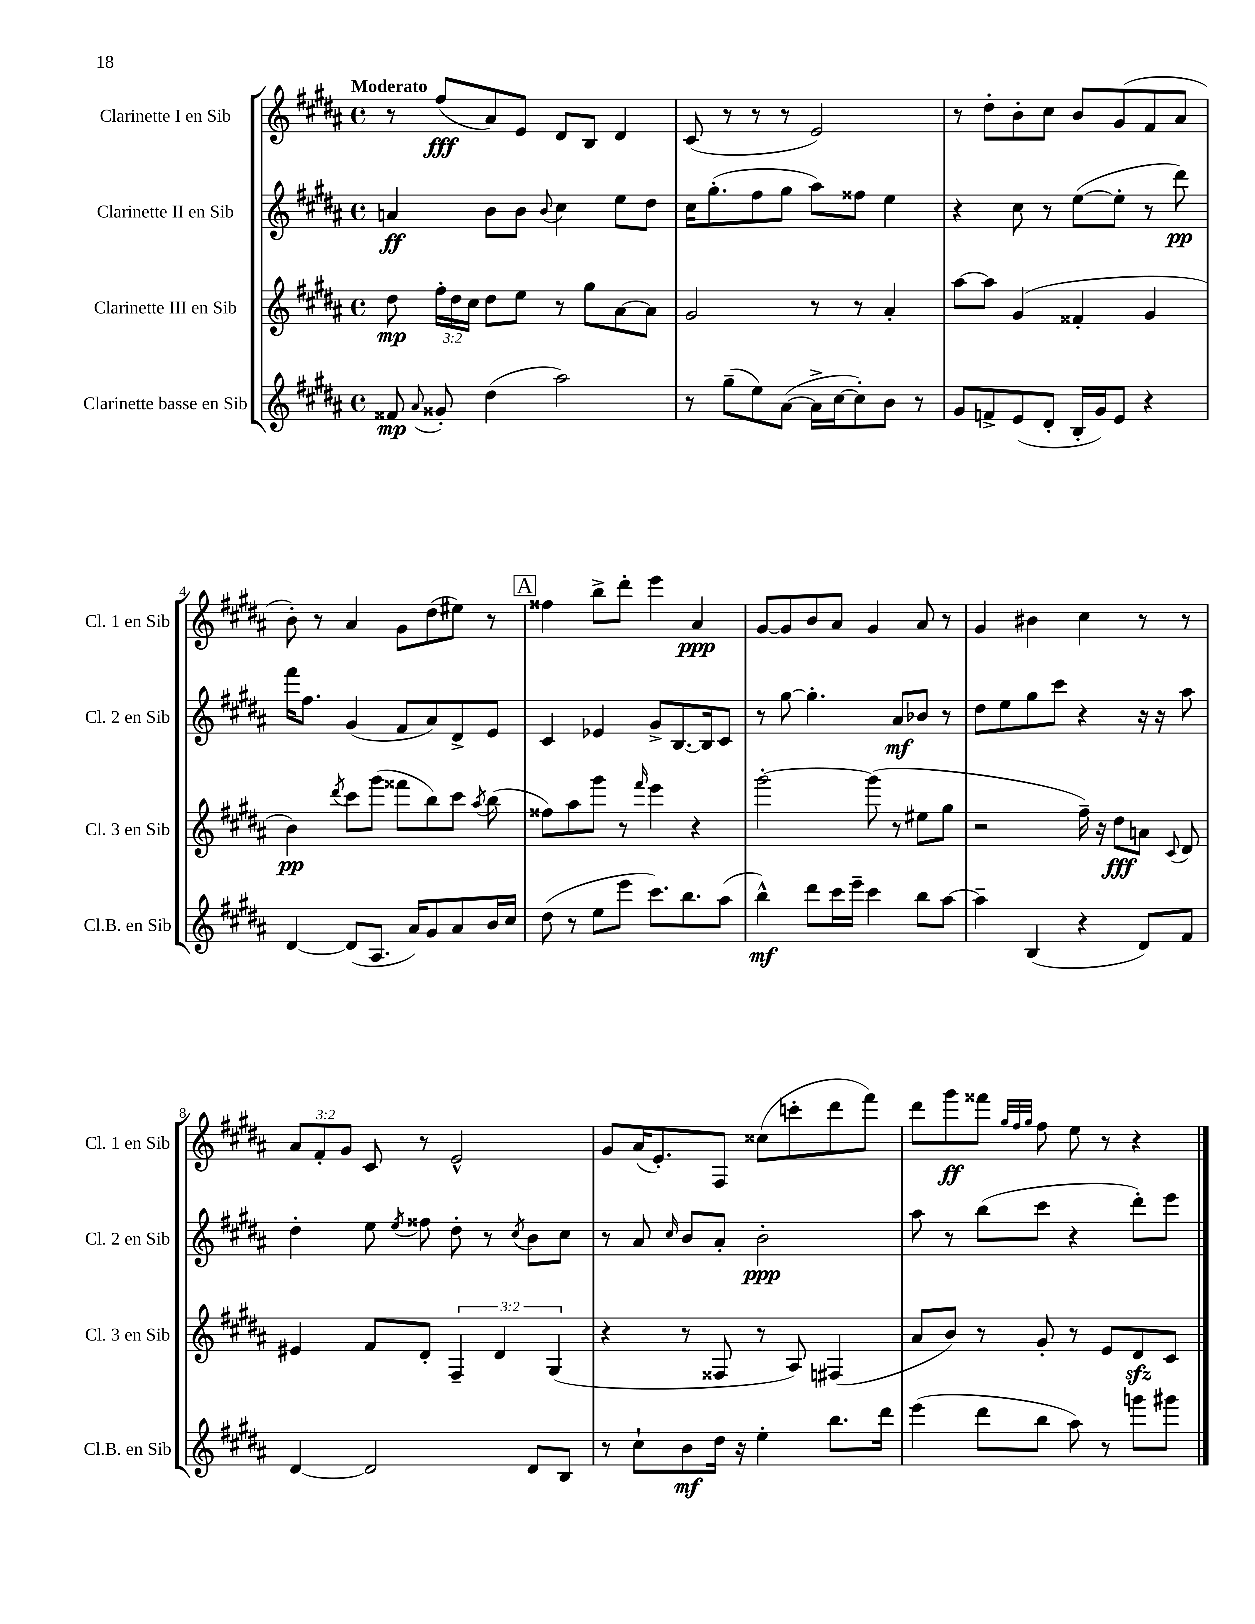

**kern	**dynam	**kern	**dynam	**kern	**dynam	**kern	**dynam
*part4	*part4	*part3	*part3	*part2	*part2	*part1	*part1
*staff4	*staff4	*staff3	*staff3	*staff2	*staff2	*staff1	*staff1
*I"Clarinette basse en Sib	*	*I"Clarinette III en Sib	*	*I"Clarinette II en Sib	*	*I"Clarinette I en Sib	*
*I'Cl.B. en Sib	*	*I'Cl. 3 en Sib	*	*I'Cl. 2 en Sib	*	*I'Cl. 1 en Sib	*
*clefG2	*	*clefG2	*	*clefG2	*	*clefG2	*
*k[f#c#g#d#a#]	*	*k[f#c#g#d#a#]	*	*k[f#c#g#d#a#]	*	*k[f#c#g#d#a#]	*
*M4/4	*	*M4/4	*	*M4/4	*	*M4/4	*
*met(c)	*	*met(c)	*	*met(c)	*	*met(c)	*
=1	=1	=1	=1	=1	=1	=1	=1
!	!	!	!	!	!	!LO:TX:a:B:t=Moderato	!
8f##X/	mp	8dd#\	mp	4an/	ff	8r	.
8qqa#/	.	.	.	.	.	.	.
8g##X'/	.	24ff#'\LL	.	.	.	(8ff#/L	fff
.	.	24dd#\	.	.	.	.	.
.	.	24cc#\JJ	.	.	.	.	.
(4dd#\	.	8dd#\L	.	8b\L	.	8a#/)	.
.	.	8ee\J	.	8b\J	.	8e/J	.
.	.	.	.	8qqb/	.	.	.
2aa#\)	.	8r	.	4cc#\	.	8d#/L	.
.	.	8gg#\L	.	.	.	8B/J	.
.	.	[8a#\	.	8ee\L	.	4d#/	.
.	.	8a#\J]	.	8dd#\J	.	.	.
=2	=2	=2	=2	=2	=2	=2	=2
8r	.	2g#/	.	16cc#\KL	.	(8c#/	.
.	.	.	.	(8.gg#'\	.	.	.
(8gg#~\L	.	.	.	.	.	8r	.
8ee\)	.	.	.	8ff#\	.	8r	.
([8a#\J	.	.	.	8gg#\J	.	8r	.
16a#^\LL]	.	8r	.	8aa#\L)	.	2e/)	.
[16cc#\J	.	.	.	.	.	.	.
8cc#'\])	.	8r	.	8ff##X\J	.	.	.
8b\J	.	4a#'/	.	4ee\	.	.	.
8r	.	.	.	.	.	.	.
=3	=3	=3	=3	=3	=3	=3	=3
8g#/L	.	[8aa#\L	.	4r	.	8r	.
8fn^/	.	8aa#\J]	.	.	.	8dd#'\L	.
(8e/	.	(4g#/	.	8cc#\	.	8b'\	.
8d#'/J	.	.	.	8r	.	8cc#\J	.
16B'/LL	.	4f##X'/	.	([8ee\L	.	8b/L	.
16g#/J)	.	.	.	.	.	.	.
8e/J	.	.	.	8ee'\J]	.	(8g#/	.
4r	.	4g#/	.	8r	.	8f#/	.
.	.	.	.	8ddd#\)	pp	8a#/J	.
!!LO:LB:g=z
=4	=4	=4	=4	=4	=4	=4	=4
[4d#/	.	4b\)	pp	16fff#\KL	.	8b'\)	.
.	.	.	.	8.ff#\J	.	.	.
.	.	.	.	.	.	8r	.
.	.	8qddd#/	.	.	.	.	.
(8d#/L]	.	8ccc#\L	.	(4g#/	.	4a#/	.
8.A#/J	.	(8ggg#\J	.	.	.	.	.
.	.	8fff##X\L	.	8f#/L	.	8g#\L	.
16a#/KL)	.	.	.	.	.	.	.
8g#/	.	8bb\)	.	8a#/)	.	(8dd#\	.
8a#/	.	8ccc#\J	.	8d#^/	.	8ee#X\J)	.
.	.	8qaa#/	.	.	.	.	.
16b/L	.	(8bb\	.	8e/J	.	8r	.
16cc#/JJ	.	.	.	.	.	.	.
!!LO:REH:place=s1:t=A
=5	=5	=5	=5	=5	=5	=5	=5
(8dd#\	.	8ff##X\L)	.	4c#/	.	4ff##X\	.
8r	.	8aa#\	.	.	.	.	.
8ee\L	.	8ggg#\J	.	4e-X/	.	8bb^\L	.
8eee\J	.	8r	.	.	.	8ddd#'\J	.
.	.	16qqfff#/	.	.	.	.	.
8.ccc#\L)	.	4eee\	.	8g#^/L	.	4eee\	.
.	.	.	.	[8.B/	.	.	.
8.bb\	.	.	.	.	.	.	.
.	.	4r	.	.	.	4a#/	ppp
.	.	.	.	16B/k]	.	.	.
(8aa#\J	.	.	.	8c#/J	.	.	.
=6	=6	=6	=6	=6	=6	=6	=6
4bb^^\)	mf	[2ggg#'\	.	8r	.	[8g#/L	.
.	.	.	.	[8gg#\	.	8g#/]	.
8ddd#\L	.	.	.	4.gg#'\]	.	8b/	.
16ccc#\L	.	.	.	.	.	8a#/J	.
16eee~\JJ	.	.	.	.	.	.	.
4ccc#\	.	(8ggg#\]	.	.	.	4g#/	.
.	.	8r	.	8a#/L	mf	.	.
8bb\L	.	8ee#X\L	.	8b-X/J	.	8a#/	.
[8aa#\J	.	8gg#\J	.	8r	.	8r	.
=7	=7	=7	=7	=7	=7	=7	=7
4aa#~\]	.	2r	.	8dd#\L	.	4g#/	.
.	.	.	.	8ee\	.	.	.
(4B/	.	.	.	8gg#\	.	4b#X\	.
.	.	.	.	8ccc#\J	.	.	.
4r	.	16ff#~\)	.	4r	.	4cc#\	.
.	.	16r	.	.	.	.	.
.	.	8dd#\L	fff	.	.	.	.
8d#/L)	.	8an\J	.	16r	.	8r	.
.	.	.	.	16r	.	.	.
.	.	8qqc#/	.	.	.	.	.
8f#/J	.	8d#/	.	8aa#\	.	8r	.
!!LO:LB:g=z
=8	=8	=8	=8	=8	=8	=8	=8
[4d#/	.	4e#X/	.	4dd#'\	.	12a#/L	.
.	.	.	.	.	.	12f#'/	.
.	.	.	.	.	.	12g#/J	.
2d#/]	.	8f#/L	.	8ee\	.	8c#/	.
.	.	.	.	8qee/	.	.	.
.	.	8d#'/J	.	8ff##X\	.	8r	.
.	.	6F#~/	.	8dd#'\	.	2e^^/	.
.	.	.	.	8r	.	.	.
.	.	6d#/	.	.	.	.	.
.	.	.	.	8qcc#/	.	.	.
8d#/L	.	.	.	8b\L	.	.	.
.	.	(6G#/	.	.	.	.	.
8B/J	.	.	.	8cc#\J	.	.	.
=9	=9	=9	=9	=9	=9	=9	=9
8r	.	4r	.	8r	.	8g#/L	.
8cc#`\L	.	.	.	8a#/	.	(16a#/K	.
.	.	.	.	.	.	8.e'/)	.
.	.	.	.	16qqcc#/	.	.	.
8b\	mf	8r	.	8b/L	.	.	.
16dd#\Jk	.	8F##X/	.	8a#'/J	.	8F#/J	.
16r	.	.	.	.	.	.	.
4ee'\	.	8r	.	2b'\	ppp	(8cc##X\L	.
.	.	8A#/)	.	.	.	8cccn'\	.
8.bb\L	.	(4F#X/	.	.	.	8ddd#\	.
.	.	.	.	.	.	8fff#\J)	.
16ddd#\Jk	.	.	.	.	.	.	.
=10	=10	=10	=10	=10	=10	=10	=10
(4eee\	.	8a#/L	.	8aa#\	.	8ddd#\L	.
.	.	8b/J)	.	8r	.	8ggg#\	ff
8ddd#\L	.	8r	.	(8bb\L	.	8fff##X\J	.
.	.	.	.	.	.	32qqgg#/LLL	.
.	.	.	.	.	.	32qqff#/	.
.	.	.	.	.	.	32qqgg#/JJJ	.
8bb\J	.	8g#'/	.	8ccc#\J	.	8ff#\	.
8aa#\)	.	8r	.	4r	.	8ee\	.
8r	.	8e/L	.	.	.	8r	.
8gggn\L	.	8d#zz/	.	8ddd#'\L)	.	4r	.
8ggg#X\J	.	8c#/J	.	8eee\J	.	.	.
==	==	==	==	==	==	==	==
*-	*-	*-	*-	*-	*-	*-	*-
